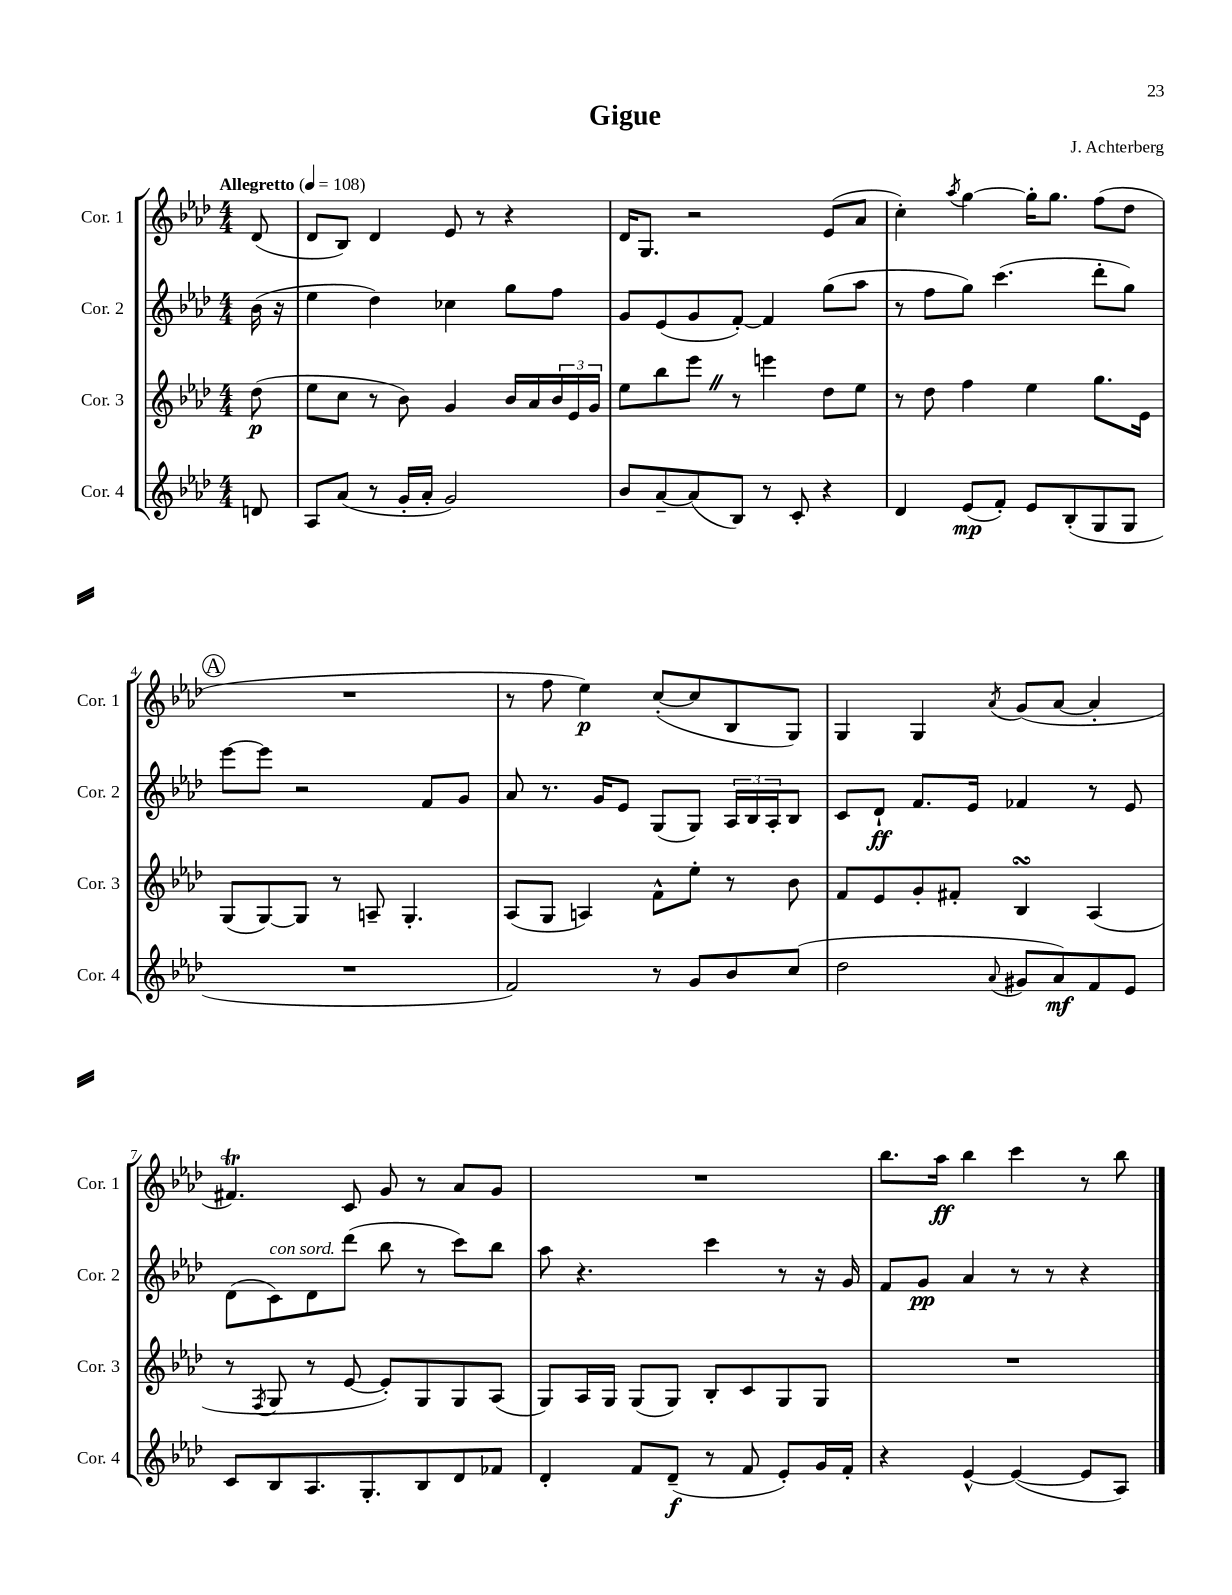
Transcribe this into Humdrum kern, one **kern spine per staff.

**kern	**kern	**kern	**kern
*staff4	*staff3	*staff2	*staff1
*clefG2	*clefG2	*clefG2	*clefG2
*k[b-e-a-d-]	*k[b-e-a-d-]	*k[b-e-a-d-]	*k[b-e-a-d-]
*M4/4	*M4/4	*M4/4	*M4/4
*MM108	*MM108	*MM108	*MM108
8d	(8dd-	(16b-	(8d-
.	.	16r	.
=	=	=	=
8A-	8ee-	4ee-	8d-
(8a-	8cc	.	8B-)
8r	8r	4dd-)	4d-
16g'	8b-)	.	.
16a-'	.	.	.
2g)	4g	4cc-	8e-
.	.	.	8r
.	16b-	8gg	4r
.	16a-	.	.
.	24b-	8ff	.
.	24e-	.	.
.	24g	.	.
=	=	=	=
8b-	8ee-	8g	16d-
.	.	.	8.G
[8a-~	8bb-	(8e-	.
(8a-]	8eee-	8g	2r
8B-)	8r	[8f')	.
8r	4eee	4f]	.
8c'	.	.	.
4r	8dd-	(8gg	(8e-
.	8ee-	8aa-	8a-
=	=	=	=
4d-	8r	8r	4cc')
.	8dd-	8ff	.
.	.	.	8qaa-
(8e-	4ff	8gg)	[4gg
8f')	.	(4.ccc	.
8e-	4ee-	.	16gg']
.	.	.	8.gg
(8B-'	.	.	.
8G	8.gg	8ddd-'	(8ff
8G	.	8gg)	8dd-
.	16e-	.	.
=	=	=	=
1r	(8G	[8eee-	1r
.	[8G)	8eee-]	.
.	8G]	2r	.
.	8r	.	.
.	8A~	.	.
.	4.G'	.	.
.	.	8f	.
.	.	8g	.
=	=	=	=
2f)	(8A-	8a-	8r
.	8G	8.r	8ff
.	4A)	.	4ee-)
.	.	16g	.
.	.	8e-	.
8r	8f^^	(8G	([8cc'
8g	8ee-'	8G)	8cc]
8b-	8r	24A-	8B-
.	.	24B-	.
.	.	24A-'	.
(8cc	8b-	8B-	8G)
=	=	=	=
2dd-	8f	8c	4G
.	8e-	8d-`	.
.	8g'	8.f	4G
.	8f#'	.	.
.	.	16e-	.
8qqa-	.	.	8qa-
8g#	4B-	4f-	(8g
8a-)	.	.	[8a-
8f	(4A-	8r	4a-']
8e-	.	8e-	.
=	=	=	=
8c	8r	(8d-	4.f#)
.	8qF	.	.
8B-	8G	8c)	.
8.A-	8r	8d-	.
.	[8e-	(8ddd-	8c
8.G'	.	.	.
.	8e-'])	8bb-	8g
8B-	8G	8r	8r
8d-	8G	8ccc)	8a-
8f-	(8A-	8bb-	8g
=	=	=	=
4d-'	8G)	8aa-	1r
.	16A-	4.r	.
.	16G	.	.
8f	(8G	.	.
(8d-~	8G)	.	.
8r	8B-'	4ccc	.
8f	8c	.	.
8e-')	8G	8r	.
16g	8G	16r	.
16f'	.	16g	.
=	=	=	=
4r	1r	8f	8.bb-
.	.	8g	.
.	.	.	16aa-
[4e-^^	.	4a-	4bb-
(4e-_	.	8r	4ccc
.	.	8r	.
8e-]	.	4r	8r
8A-)	.	.	8bb-
==	==	==	==
*-	*-	*-	*-
